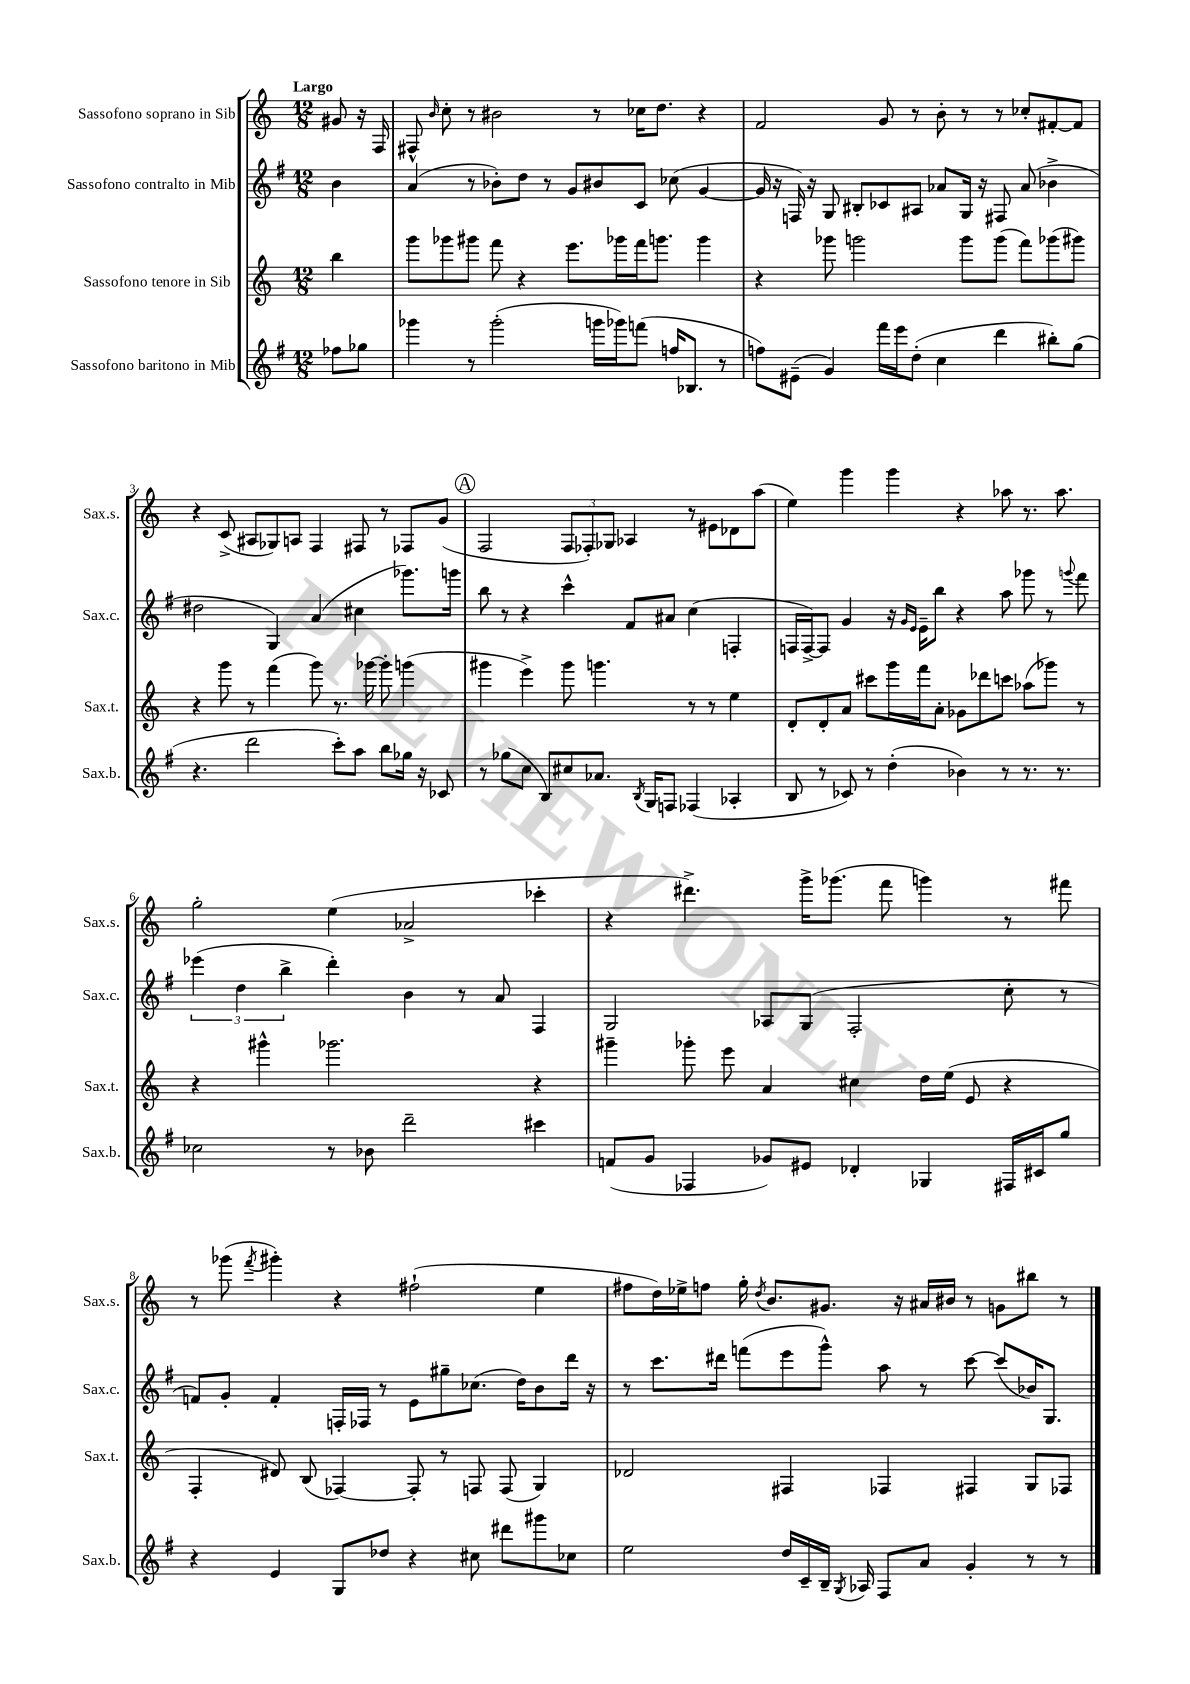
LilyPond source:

<<
\new StaffGroup <<
\new Staff = "s0" \with { instrumentName = "Sassofono soprano in Sib" shortInstrumentName = "Sax.s." } {
    \clef treble \key c \major \numericTimeSignature \time 12/8 \partial 4 \tempo "Largo"
    \autoBeamOff gis'8 r16 f16 |
    fis8-^ \grace { b'16 } c''8-. r8 bis'2 r8 ces''16[ d''8.] r4 |
    f'2 g'8 r8 b'8-. r8 r8 ces''8[-. fis'8~-. fis'8] |
    r4 c'8->( ais8[ ges8) a8] f4 fis8 r8 fes8[ g'8]( |
    \mark \markup { \circle "A" } f2 \tuplet 3/2 { f8[ fes8-.) ges8] } aes4 r8 eis'8[ des'8 a''8]( |
    e''4) g'''4 g'''4 r4 aes''8 r8. aes''8. |
    g''2-. e''4( aes'2-> ces'''4-. |
    r4 dis'''4.->) g'''16[-> ges'''8.]( f'''8 g'''4) r8 fis'''8 |
    r8 ges'''8( \acciaccatura { f'''8 } gis'''4-.) r4 fis''2-!( e''4 |
    fis''8[ d''16) ees''16-> f''8] g''16-. \acciaccatura { d''8 } b'8.[ gis'8.] r16 ais'16[ bis'16] r8 g'8[ bis''8] r8 \bar "|." |
}
\new Staff = "s1" \with { instrumentName = "Sassofono contralto in Mib" shortInstrumentName = "Sax.c." } {
    \clef treble \key g \major \numericTimeSignature \time 12/8 \partial 4
    \autoBeamOff b'4 |
    a'4( r8 bes'8[-.) d''8] r8 g'8[ bis'8 c'8] ces''8( g'4~ |
    g'16 r16 f16) r16 g8 bis8[-. ces'8 ais8] aes'8[ g16] r16 fis8 aes'8( bes'4-> |
    dis''2 g4) a'4( cis''4 ges'''8.[) g'''16] |
    \mark \markup { \circle "A" } b''8 r8 r4 c'''4-^ fis'8[ ais'8] c''4( f4-. |
    f16[ f16~->) f8] g'4 r16 \grace { g'16[ e'16] } e'16[-- b''8] r4 a''8 ges'''8 r8 \appoggiatura { g'''8 } fis'''8 |
    \tuplet 3/2 { ees'''4( d''4 b''4-> } d'''4-.) b'4 r8 a'8 fis4 |
    g2 aes8[ g8]( fis2-. c''8-. r8 |
    f'8[) g'8]-. f'4-. f16[-. fes16] r8 e'8[ gis''8-- ces''8.]( d''16[) b'8 d'''16] r16 |
    r8 c'''8.[ dis'''16] f'''8[( e'''8 g'''8]-^) a''8 r8 c'''8~ c'''8[( bes'16) g8.] \bar "|." |
}
\new Staff = "s2" \with { instrumentName = "Sassofono tenore in Sib" shortInstrumentName = "Sax.t." } {
    \clef treble \key c \major \numericTimeSignature \time 12/8 \partial 4
    \autoBeamOff b''4 |
    g'''8[ ges'''8 gis'''8] f'''8 r4 e'''8.[ ges'''16 f'''16 g'''8.] g'''4 |
    r4 ges'''8 g'''2 g'''8[ g'''8]( f'''8[) ges'''8( gis'''8]) |
    r4 g'''8 r8 f'''4( g'''8) r8. ges'''16~ ges'''8-. g'''4( |
    \mark \markup { \circle "A" } gis'''4 e'''4->) gis'''8 g'''4. r8 r8 e''4 |
    d'8[-. d'8-. a'8] cis'''8[ g'''16 f'''16 a'8]-. ges'8[ des'''8 c'''8] aes''8[( ges'''8]) r8 |
    r4 gis'''4-^ ges'''2. r4 |
    gis'''4-- ges'''8-. e'''8 a'4 cis''4 d''16[ e''16]( e'8 r4 |
    f4-. dis'8) b8( fes4~) fes8-. r8 f8 f8( g4) |
    des'2 fis4 fes4 fis4 g8[ fes8] \bar "|." |
}
\new Staff = "s3" \with { instrumentName = "Sassofono baritono in Mib" shortInstrumentName = "Sax.b." } {
    \clef treble \key g \major \numericTimeSignature \time 12/8 \partial 4
    \autoBeamOff fes''8[ ges''8] |
    ges'''4 r8 ges'''2-.( g'''16[ ges'''16) f'''8]( f''16[ bes8.] r8 |
    f''8[) eis'8]--( g'4) fis'''16[ e'''16 d''8]-.( c''4 d'''4 bis''8[-.) g''8]( |
    r4. d'''2 c'''8[-.) a''8] b''8[ ges''16] r16 ces'8 |
    \mark \markup { \circle "A" } r8 ges''8[( c''8] b8[) cis''8 aes'8.] \acciaccatura { b8 } g16[ f8] fes4( aes4-. |
    b8 r8 ces'8) r8 d''4-.( bes'4) r8 r8. r8. |
    ces''2 r8 bes'8 d'''2-- cis'''4 |
    f'8[( g'8] fes4 ges'8[) eis'8] des'4-. ges4 fis16[ cis'16 g''8] |
    r4 e'4 g8[ des''8] r4 cis''8 dis'''8[ gis'''8 ces''8] |
    e''2 d''16[ c'16-- b16]-- \acciaccatura { g8 } aes16 fis8[ a'8] g'4-. r8 r8 \bar "|." |
}
>>
>>
